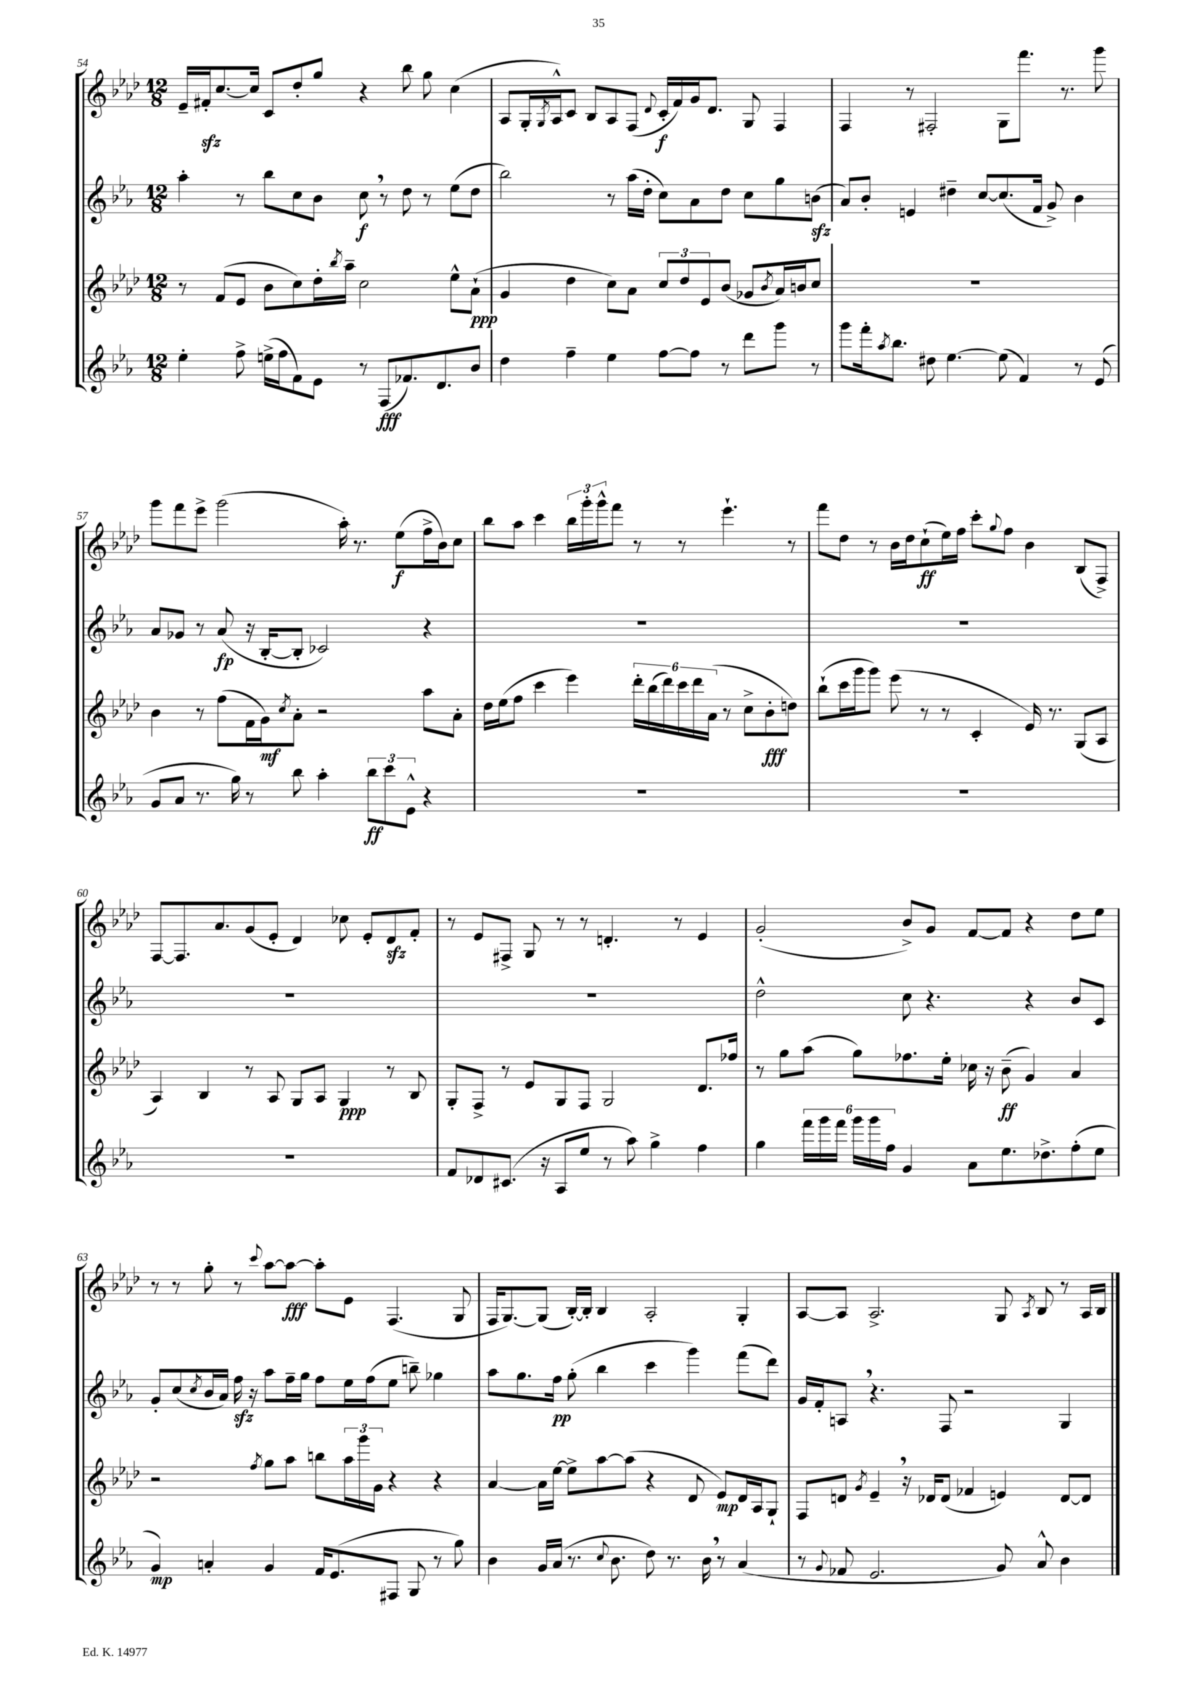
<<
\new StaffGroup <<
\new Staff = "s0" {
    \clef treble \key aes \major \numericTimeSignature \time 12/8
    ees'16-- fis'16-.\sfz c''8.~ c''16 c'8 des''8-. g''8 r4 bes''8 g''8 c''4( |
    aes8 g16-. \acciaccatura { g8 } aes16-^) c'8 bes8 aes8 f8( \appoggiatura { des'8 } c'16-.\f f'16) g'16 des'8. g8 f4 |
    f4 r8 fis2-. g8 f'''8. r8. g'''8 |
    g'''8 f'''8 ees'''8-> g'''2( aes''16-.) r8. ees''8\f( f''16-> bes'16) c''8 |
    bes''8 aes''8 c'''4 \tuplet 3/2 { bes''16 g'''16-. g'''16-^ } f'''8 r8 r8 ees'''4.-! r8 |
    f'''8 des''8 r8 bes'16 des''16 c''8-!\ff( ees''16) f''16 c'''8-. \appoggiatura { g''8 } f''8 bes'4 bes8( f8->) |
    f8~ f8. aes'8. g'8( ees'8-. des'4) ces''8 ees'8-. des'8\sfz f'8-. |
    r8 ees'8 fis8-> g8 r8 r8 d'4.-. r8 ees'4 |
    g'2-.( bes'8->) g'8 f'8~ f'8 r4 des''8 ees''8 |
    r8 r8 g''8-. r8 \appoggiatura { c'''8 } aes''8~ aes''8~\fff aes''8-. ees'8 f4.( g8 |
    f16 g8.~) g8( bes16~-.) bes16-. bes4 aes2-. g4-. |
    aes8~ aes8 aes2.-> g8 \acciaccatura { aes8 } bes8 r8 aes16 bes16 \bar "|." |
}
\new Staff = "s1" {
    \clef treble \key ees \major \numericTimeSignature \time 12/8
    aes''4-. r8 bes''8 c''8 bes'8 c''8\f \breathe r8 d''8 r8 ees''8( d''8 |
    bes''2) r8 aes''16( d''16-. c''8) aes'8 d''8 c''8 g''8 b'8\sfz( |
    aes'8) bes'8-. e'4 dis''4-- c''8~ c''8.( f'16 g'8->) bes'4 |
    aes'8 ges'8 r8 aes'8\fp( r16 bes16~-. bes8-. ces'2) r4 |
    R1. |
    R1. |
    R1. |
    R1. |
    d''2-^ c''8 r4. r4 bes'8 c'8 |
    g'8-. c''8( \acciaccatura { c''8 } bes'16 aes'16) f''16\sfz r16 aes''8 f''16-- g''16 f''8 ees''16 f''16( ees''8 b''8--) ges''4 |
    aes''8 g''8. f''16\pp g''8-.( bes''4 c'''4 g'''4) f'''8( d'''8) |
    g'16 f'16-. a8 \breathe r4. f8 r2 g4 \bar "|." |
}
\new Staff = "s2" {
    \clef treble \key aes \major \numericTimeSignature \time 12/8
    r8 f'8( ees'8 bes'8 c''8) des''16-. \acciaccatura { bes''8 } aes''16-- c''2 ees''8-^ aes'8-!\ppp( |
    g'4 des''4 c''8) aes'8 \tuplet 3/2 { c''8 des''8 ees'8 } bes'8( ges'8 \acciaccatura { bes'8 } aes'16) b'16 c''8 |
    R1. |
    bes'4 r8 f''8( f'16 g'16\mf) \acciaccatura { c''8 } aes'8-. r2 aes''8 aes'8-. |
    des''16 ees''16( f''8 c'''4 ees'''4) \tuplet 6/4 { des'''16-. bes''16( des'''16) c'''16 des'''16 aes'16( } r8 c''8-> bes'8-.\fff d''8) |
    bes''8-!( c'''16 g'''16 g'''8) ees'''8( r8 r8 c'4-. ees'16) r8. g8( aes8 |
    aes4) bes4 r8 aes8 g8 aes8 g4\ppp r8 bes8 |
    g8-. f8-> r8 ees'8 g8 f8 g2 des'8. fes''16 |
    r8 g''8 aes''8( g''8) fes''8. ees''16-. ces''16 r16 bes'8--\ff( g'4) aes'4 |
    r2 \acciaccatura { f''8 } g''8 aes''8 b''8 \tuplet 3/2 { aes''16 g'''16 g'16 } r4 r4 |
    aes'4~ aes'16 ees''16~ ees''8-> aes''8~ aes''8( r4 des'8 ees'8\mp) des'16 aes16 g8-! |
    f8 d'8 \acciaccatura { g'8 } ees'4-- \breathe r16 des'16 des'8( fes'4 e'4) des'8~ des'8 \bar "|." |
}
\new Staff = "s3" {
    \clef treble \key ees \major \numericTimeSignature \time 12/8
    ees''4-. f''8-> e''16->( f''16 f'8) ees'8 r8 f8\fff( fes'8.) d'8. bes'8 |
    d''4 f''4-- ees''4 f''8~ f''8 r8 d'''8 g'''8 r8 |
    g'''8 f'''16-. \acciaccatura { aes''8 } bes''8. dis''8 ees''4.~ ees''8( f'4) r8 ees'8( |
    g'8 aes'8 r8. g''16) r8 bes''8 aes''4-. \tuplet 3/2 { bes''8\ff c'''8 ees'8-^ } r4 |
    R1. |
    R1. |
    R1. |
    f'8 des'8 cis'8.( r16 aes8 ees''8 r8 aes''8) g''4-> f''4 |
    g''4 \tuplet 6/4 { f'''16 g'''16 f'''16 g'''16 g'''16 f''16 } g'4 aes'8 ees''8. des''8.-> f''8-.( ees''8 |
    g'4\mp) a'4-. g'4 f'16 ees'8.( fis8 g8 r8 g''8) |
    bes'4 g'16 aes'16( r8. \appoggiatura { c''8 } bes'8. d''8) r8. bes'16 \breathe r8 aes'4( |
    r8 \appoggiatura { g'8 } fes'8 ees'2. g'8) aes'8-^ bes'4 \bar "|." |
}
>>
>>
\layout { \context { \Score currentBarNumber = #54 } }
